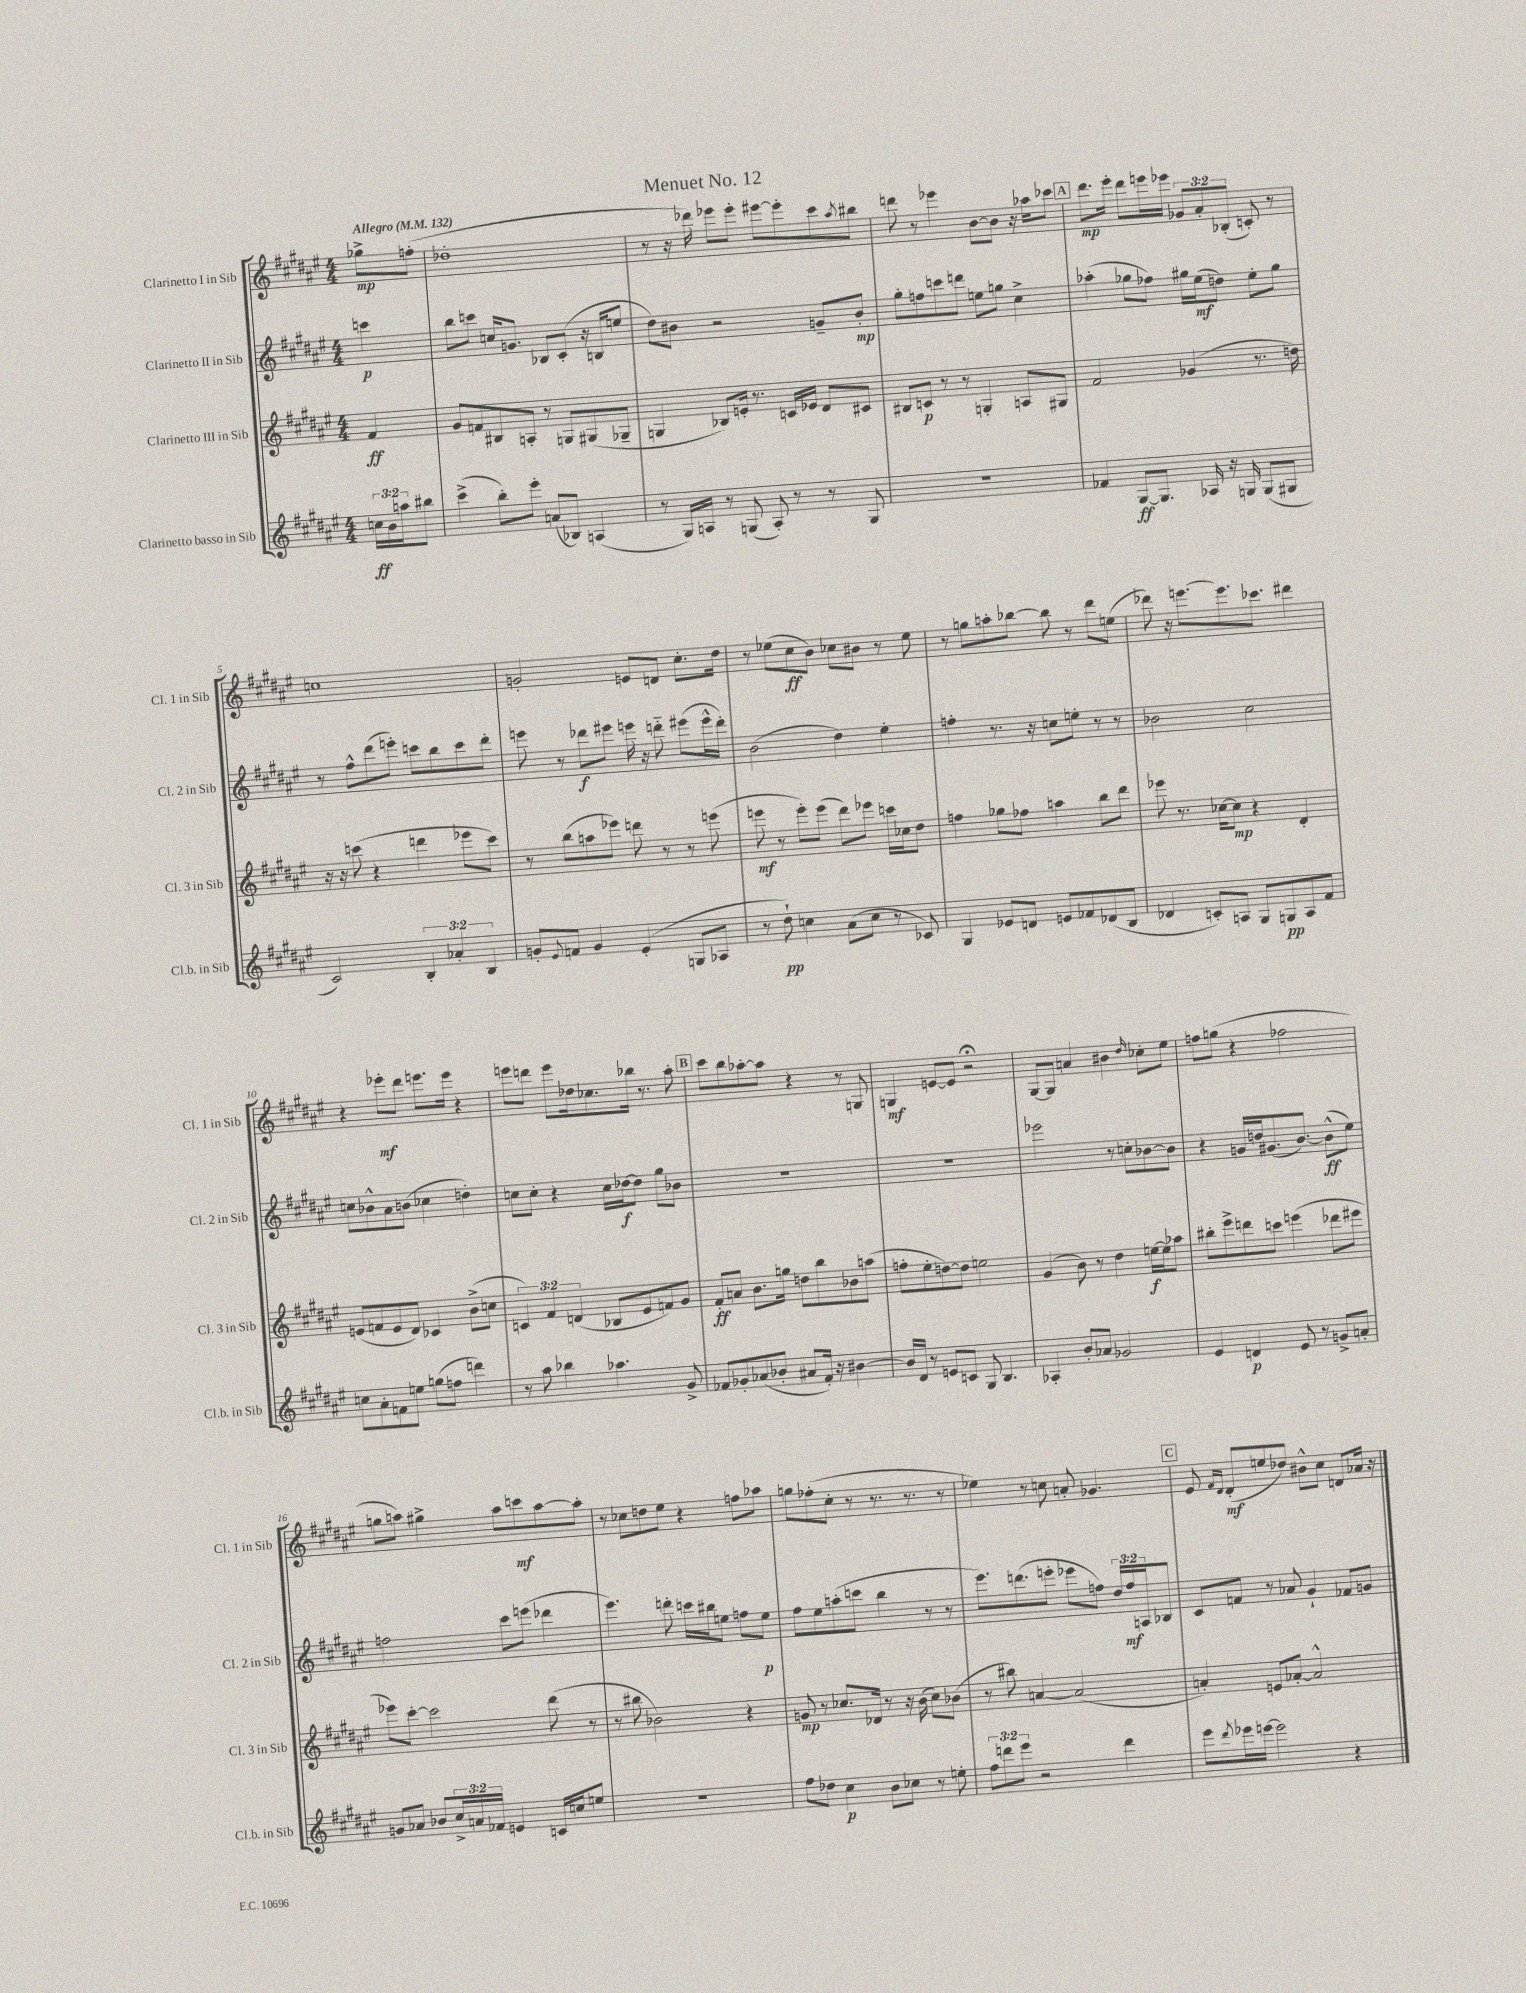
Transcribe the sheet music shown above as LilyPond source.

\header { title = "Menuet No. 12" }
<<
\new StaffGroup <<
\new Staff = "s0" \with { instrumentName = "Clarinetto I in Sib" shortInstrumentName = "Cl. 1 in Sib" } {
    \clef treble \key fis \major \numericTimeSignature \time 4/4 \override Staff.TupletNumber.text = #tuplet-number::calc-fraction-text \partial 4 \tempo "Allegro" 4 = 132
    ges''8->\mp f''8-.( |
    des''1-. |
    r8 r16 des'''16) ees'''8 ees'''8-. eis'''8~ eis'''8-. cis'''8 \acciaccatura { ais''8 } bis''8 |
    d'''8 r8 ees'''4 b'8~ b'8 r16 aes''16 ces'''8 |
    \mark \markup { \box "A" } dis'''8.\mp eis'''16-. dis'''8 e'''16 ees'''16 \tuplet 3/2 { ges'8 ais'8-. bes8-.( } c'8-.) r8 |
    c''1 |
    g'2-. e'8 d'8 cis''8.-. dis''16 |
    r8 ees''8( cis''8\ff b'8) ces''8 bis'8 r8 ees''8 |
    r8 g''8 a''8-. bes''8~ bes''8 r8 dis'''8 e''8( |
    des'''8) r16 e'''8.~ e'''8. ces'''8. dis'''4 |
    r4 ees'''8-.\mf dis'''8 e'''8. e'''16 r4 |
    e'''8 d'''8 e'''8 des''16 ces''8. bes''16 r8. ais''8-. |
    \mark \markup { \box "B" } cis'''8 b''8 aes''8~-. aes''8 r4 r8 g8 |
    g4\mf e'8~ e'8 r2\fermata |
    gis8~ gis8 a'4 bis'4 \grace { dis''16 } ces''8-. eis''8 |
    f''8 g''8( r4 fes''2 |
    g''8 a''8) gis''4-> a''8 c'''8\mf a''8~ a''8-. |
    r8 ces''8 d''8 eis''8 r4 f''8 aes''8 |
    g''8 fes''8-.( cis''8-. r8 r8. r8. r8 |
    ees''4) r8 c''8 a'8-. ges'4. |
    \mark \markup { \box "C" } eis'8 \grace { fis'16 dis'16 } dis'8-.\mf( e''8 des''8) bis'8-^ cis''8 d'8 aes'16 r16 \bar "|." |
}
\new Staff = "s1" \with { instrumentName = "Clarinetto II in Sib" shortInstrumentName = "Cl. 2 in Sib" } {
    \clef treble \key fis \major \numericTimeSignature \time 4/4 \override Staff.TupletNumber.text = #tuplet-number::calc-fraction-text \partial 4
    c'''4\p |
    b''8 c'''8 c''16 g'8. bes8 cis'8-.( r16 b16 e''8 |
    dis''8) bis'8 r2 g'8-- bis'8-.\mp |
    gis''8-. f''8 c'''8 d'''8 e''8 g''8 cis''4-> |
    \mark \markup { \box "A" } aes''4-.( ges''8 fes''8) gis''16 eis''16\mf( d''8) eis''8-. gis''8 |
    r8 fis''8-^ dis'''8( e'''8-.) c'''8 b''8 c'''8 dis'''8-. |
    e'''8 r8 des'''8\f eis'''8 e'''16 r16 d'''8-_ eis'''8( eis'''16-^ d'''16-.) |
    b'2( dis''4) eis''4-. |
    f''4-. r8. r16 c''8 e''8-. r8 r8 |
    bes'2 cis''2 |
    c''8 bes'8-^ ais'8 b'8( ces''4 d''4-.) |
    c''8 c''8-. r4 c''16 des''16~\f des''8 gis''8 bes'8 |
    \mark \markup { \box "B" } R1 |
    R1 |
    ees'''2 r8 c''8-. bes'8~ bes'8 |
    r4 g'16 d''16 gis'8.( b'8.~) b'8-^\ff( eis''8) |
    f''2 cis'''8 e'''8( des'''4 |
    eis'''4.) d'''8-. c'''16 bis''16 e''8 f''8 e''8\p |
    fis''8 eis''8 a''8-.( c'''8 b''4 r8 r8 |
    eis'''8.) d'''8.( e'''8-. ees'''8 f''8) \tuplet 3/2 { dis''16 f''16\mf a16 } bes8 |
    \mark \markup { \box "C" } cis'8 f'8 r8 aes'8 gis'4-! fes'8 g'8 \bar "|." |
}
\new Staff = "s2" \with { instrumentName = "Clarinetto III in Sib" shortInstrumentName = "Cl. 3 in Sib" } {
    \clef treble \key fis \major \numericTimeSignature \time 4/4 \override Staff.TupletNumber.text = #tuplet-number::calc-fraction-text \partial 4
    fis'4\ff |
    gis'8 f'8 bis8 a8-. r8 g8 gis8( ges8-- |
    g4 bes8) e'16-. r8. c'16 ees'16 dis'8 cis'8 |
    bis8 c'8\p r8 r8 g4-. a8 gis8 |
    \mark \markup { \box "A" } fis'2 ges'4( r8. d''16) |
    r16 r16 c'''8( r4 d'''4 ees'''8 c'''8) |
    r8 b''8( a''8 ees'''8) d'''8 r8 r8 e'''8( |
    e'''8\mf r8 e'''8-.) e'''8( dis'''8) ees'''8 c'''16 ces''16 dis''8 |
    f''4 ges''8 fes''8 a''4 b''8 dis'''8 |
    ees'''8 r8. ces''16~ ces''8\mp r4 dis'4-. |
    e'8( f'8 e'8 dis'8) ces'4 b'8->( c''8 |
    \tuplet 3/2 { c'4) fis'4 d'4( } bes8 eis'8 f'8) gis'8 |
    \mark \markup { \box "B" } fis'8-.\ff a'8 b'8. g''16 d''8 b''8 bes'8 a''8( |
    f''8-. eis''8-. d''8~) d''8 e''2 |
    gis'4( b'8) r8 dis''4 e''16~\f e''16 aes''8 |
    bis''8-. eis'''8-> d'''8 c'''8 e'''4( des'''8 eis'''8 |
    ees'''8) cis'''8~-. cis'''2 dis'''8( r8 |
    r8 bis''8 bes'2) r4 |
    g'8\mp r8 ces''8. des'16 r8 r16 b'16( ces''8) bes'8( |
    r8 bis''8) a'4~ a'2( |
    \mark \markup { \box "C" } a'4-.) e'8 aes'8~-. aes'2-^ \bar "|." |
}
\new Staff = "s3" \with { instrumentName = "Clarinetto basso in Sib" shortInstrumentName = "Cl.b. in Sib" } {
    \clef treble \key fis \major \numericTimeSignature \time 4/4 \override Staff.TupletNumber.text = #tuplet-number::calc-fraction-text \partial 4
    \tuplet 3/2 { c''16\ff b'16 a''16 } bis''8 |
    cis'''4->( b''8-.) eis'''8-. a'8( bes8) a4( |
    r8 gis16) a16 r8 g8( a8-.) r8 r8 g8 |
    R1 |
    \mark \markup { \box "A" } fes'4 gis8~\ff gis8. aes16 r16 g16 g8( gis8 |
    cis'2) \tuplet 3/2 { b4-. aes'4-. b4 } |
    g'8-. \appoggiatura { eis'8 } f'8 g'4 eis'4-.( g8 aes8 |
    r8 dis''8-!\pp) c''4 ais'8( c''8 r8 ces'8) |
    gis4 ees'8 d'8 e'8 fes'8 des'8( b8 |
    des'4 c'8-.) a8 gis8 g8\pp a8 fis'8 |
    c''8 ais'8-. f'8 e''8 g''8( f''8 d'''4) |
    r8 ais''8 bes''4 aes''4. gis'8-> |
    \mark \markup { \box "B" } fes'8 ges'8-. aes'8( bes'8-. ais'8 fes'16-.) r16 bis'4~ |
    bis'16 dis'16 r8 e'8 c'8 gis8 b4. |
    aes4-. b'8-. aes'8 ges'2 |
    eis'4 d'4\p eis'8 r8 g'8-> a'8-. |
    g'8 aes'8 bes'8 \tuplet 3/2 { cis''16-> a'16 fes'16 } e'4 c'16 c''16 e''8 |
    R1 |
    fis''8 des''8 cis''4\p b'8 ces''8 r8 e''8-. |
    \tuplet 3/2 { fis''8 d'''8 eis'''8 } r2 d'''4 |
    \mark \markup { \box "C" } eis'''8 \acciaccatura { dis'''8 } ees'''16 e'''16~ e'''2 r4 \bar "|." |
}
>>
>>
